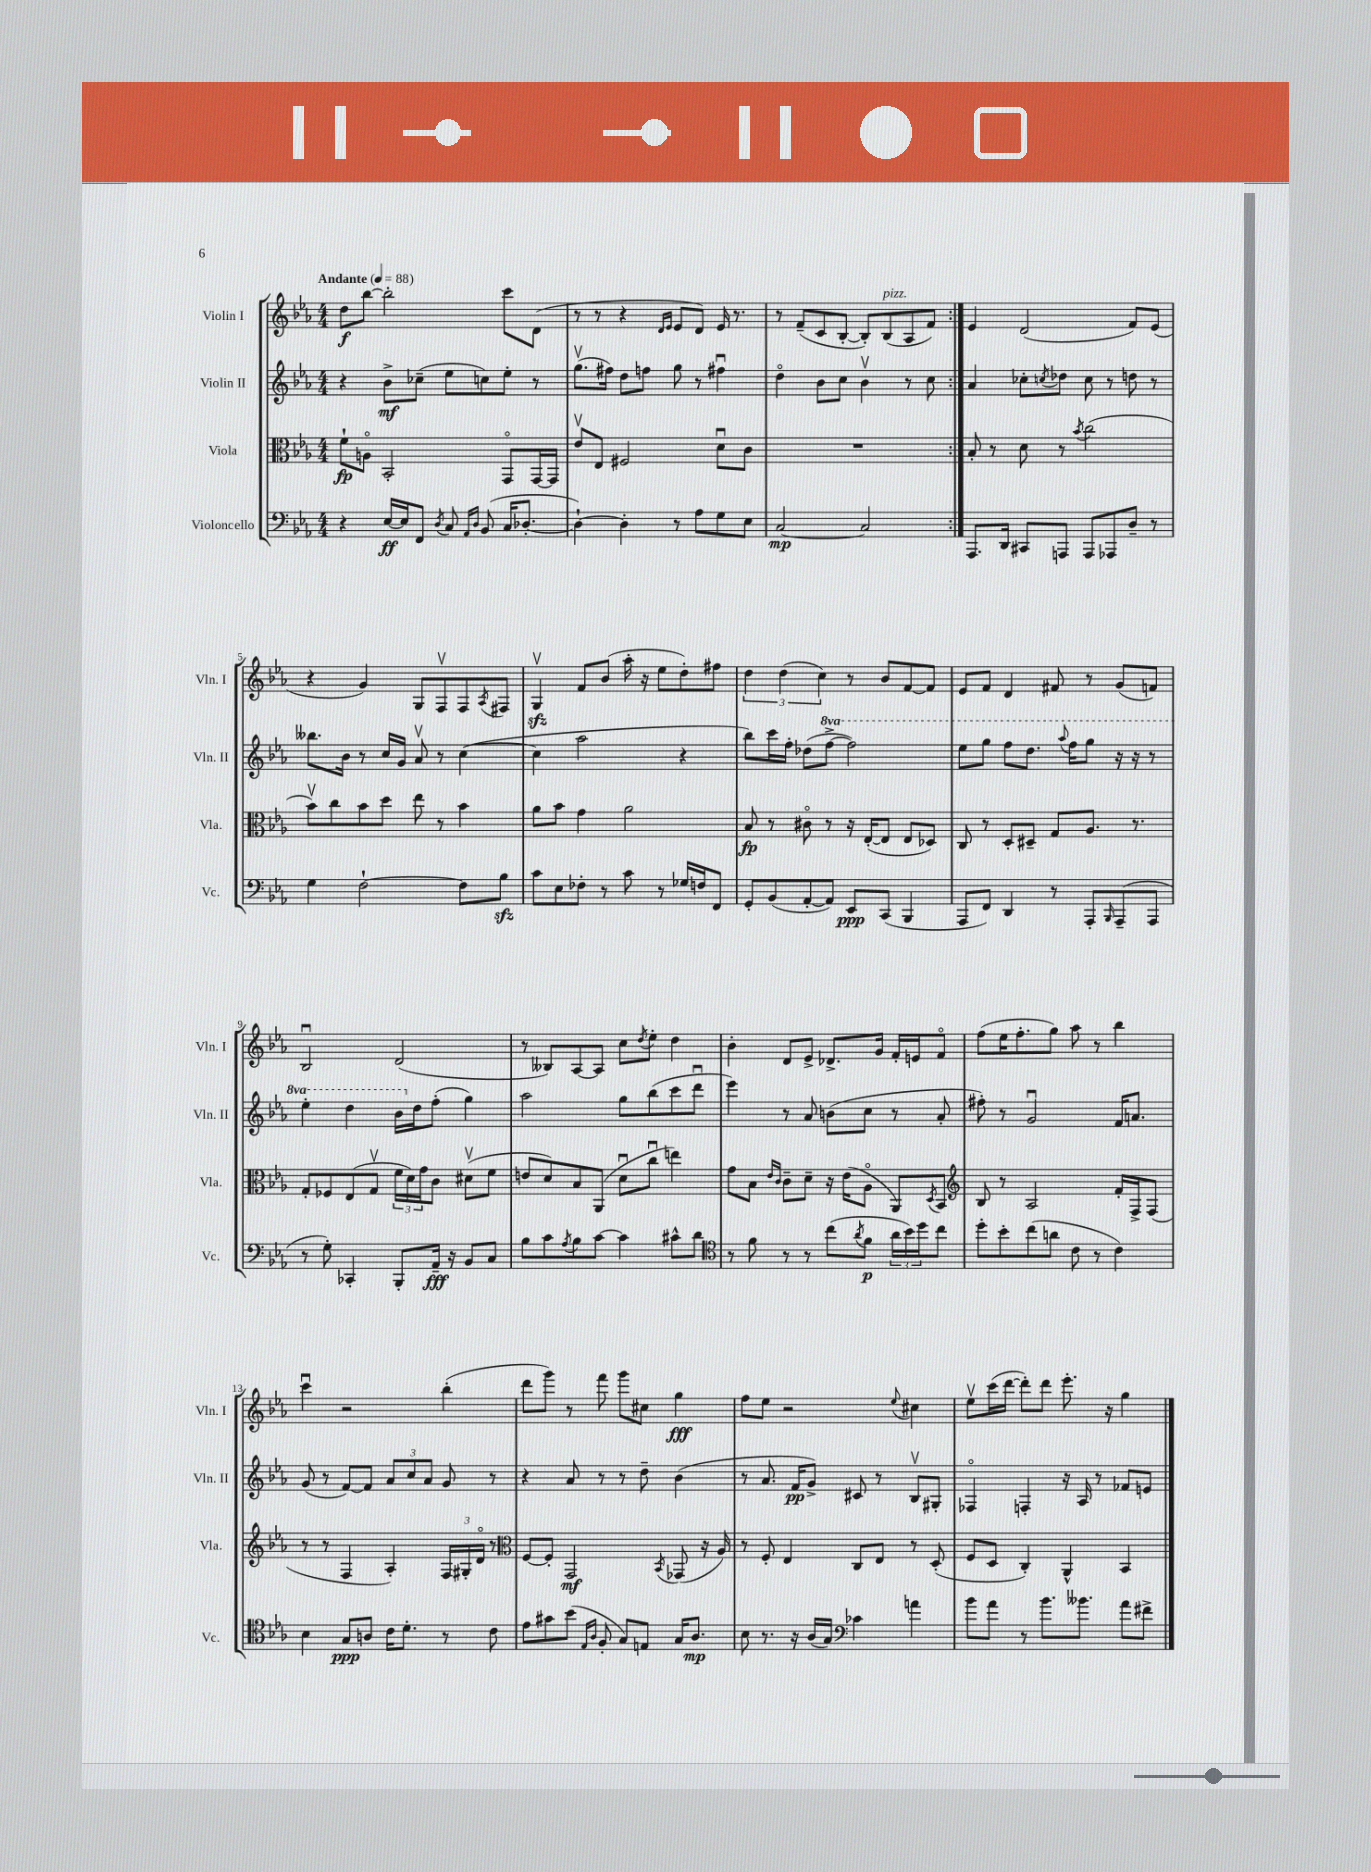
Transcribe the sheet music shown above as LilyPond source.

<<
\new StaffGroup <<
\new Staff = "s0" \with { instrumentName = "Violin I" shortInstrumentName = "Vln. I" } {
    \clef treble \key ees \major \numericTimeSignature \time 4/4 \tempo "Andante" 4 = 88
    \repeat volta 2 { d''8\f bes''8~ bes''2-. c'''8 d'8( |
    r8 r8 r4 \grace { d'16 ees'16 } ees'8 d'8) ees'16 r8. |
    r8 f'8--( c'8 bes8~-. bes8-.) bes8^\markup { \italic "pizz." }( aes8 f'8) | }
    ees'4 d'2( f'8) ees'8( |
    r4 g'4) g8 f8\upbow f8 \acciaccatura { aes8 } fis8 |
    g4\upbow\sfz f'8 bes'8( aes''16-. r16 ees''8 d''8-.) fis''8 |
    \tuplet 3/2 { d''4 d''4( c''4) } r8 bes'8 f'8~ f'8 |
    ees'8 f'8 d'4 fis'8 r8 g'8( f'8) |
    bes2\downbow d'2( |
    r8 beses8) aes8~ aes8 c''8 \acciaccatura { d''8 } ees''8-. d''4 |
    bes'4-. d'8 ees'8-> des'8.-> g'16 f'16-. e'16 f'8\flageolet |
    f''8( ees''16 f''8.-. g''8) aes''8 r8 bes''4 |
    c'''4\downbow r2 bes''4-.( |
    d'''8 g'''8) r8 f'''8 g'''8 cis''8 g''4\fff |
    f''8 ees''8 r2 \appoggiatura { ees''8 } cis''4 |
    ees''8\upbow c'''16( d'''16~ d'''8-.) d'''8 ees'''8.-. r16 g''4 \bar "|." |
}
\new Staff = "s1" \with { instrumentName = "Violin II" shortInstrumentName = "Vln. II" } {
    \clef treble \key ees \major \numericTimeSignature \time 4/4 \set Staff.ottavationMarkups = #ottavation-simple-ordinals
    \repeat volta 2 { r4 bes'8->\mf ces''8--( ees''8 c''8) ees''8-. r8 |
    g''8.\upbow( fis''16) d''8 f''8 g''8 r8 fis''4\downbow |
    d''4\flageolet bes'8 c''8 bes'4\upbow r8 c''8 | }
    aes'4 ces''8-. \acciaccatura { c''8 } des''8 c''8 r8 d''8 r8 |
    beses''8. bes'16 r8 c''16 g'16 aes'8\upbow r8 c''4~( |
    c''4 aes''2 r4 |
    bes''8) c'''16 f''16-. des''8( \ottava #1 f'''8~-> f'''2) |
    ees'''8 g'''8 f'''8 d'''8. \appoggiatura { aes'''8 } f'''16 g'''8 r16 r16 r8 |
    ees'''4-. d'''4 bes''16 \ottava #0 d''16 f''8-.( g''4) |
    aes''2 g''8 bes''8( c'''8 d'''8\downbow |
    ees'''4) r8 aes'8 b'8( c''8 r8 aes'8-. |
    fis''8-.) r8 g'2\downbow f'16 a'8. |
    g'8( r8 f'8~) f'8 \tuplet 3/2 { aes'8 c''8 aes'8 } g'8 r8 |
    r4 aes'8 r8 r8 d''8-- bes'4( |
    r8 aes'8. f'16\pp g'8->) cis'8 r8 bes8\upbow gis8-. |
    fes4\flageolet f4-. r16 aes16 r8 fes'8 e'8 \bar "|." |
}
\new Staff = "s2" \with { instrumentName = "Viola" shortInstrumentName = "Vla." } {
    \clef alto \key ees \major \numericTimeSignature \time 4/4
    \repeat volta 2 { f'8-!\fp a8\flageolet bes,2-. g,8\flageolet g,16~ g,16 |
    ees'8\upbow ees8 fis2 d'8\downbow c'8 |
    R1 | }
    bes8-. r8 d'8 r8 \acciaccatura { bes'8 } c''2( |
    bes'8\upbow) c''8 bes'8 d''8 ees''8 r8 bes'4 |
    aes'8 bes'8 g'4 aes'2 |
    bes8\fp r8 cis'8\flageolet r8 r16 ees16~-.( ees8 ees8 des8) |
    c8 r8 d8-. dis8-- g8 aes8. r8. |
    g8-. fes8 ees8( g8\upbow \tuplet 3/2 { f'16 d'16) g'16 } c'8 dis'8\upbow( f'8 |
    e'8 d'8) bes8 aes,8( d'8\downbow c''8\downbow e''4) |
    g'8 bes8 \grace { ees'16 c'16 } c'8-- d'8-- r16 ees'16( aes8\flageolet aes,8) \acciaccatura { d8 } bes,8 |
    \clef treble bes8 r8 aes2 f'16-. f16-> f8( |
    r8 r8 f4 aes4-.) \tuplet 3/2 { f16 gis16-. d'16\flageolet } r8 |
    \clef alto f8~ f8-. g,2\mf \acciaccatura { bes,8 } ges,8( r16 aes16) |
    r8 f8-. ees4 c8 ees8 r8 d8-.( |
    f8 d8 c4-.) aes,4-^ bes,4 \bar "|." |
}
\new Staff = "s3" \with { instrumentName = "Violoncello" shortInstrumentName = "Vc." } {
    \clef bass \key ees \major \numericTimeSignature \time 4/4
    \repeat volta 2 { r4 ees16~\ff ees16 f,8 \acciaccatura { d8 } c8 \grace { aes,16 d16 } bes,8( c16 des8.~-. |
    des4~-!) des4-. r8 aes8 g8 ees8 |
    c2~\mp c2 | }
    aes,,8. d,16 cis,8 a,,8 a,,8 aes,,8 d8-- r8 |
    g4 f2~-! f8 bes8\sfz |
    c'8 ees8 fes8-. r8 c'8 r8 ges16 f16 f,8 |
    g,8-. bes,8( aes,8~-. aes,8) ees,8\ppp c,8( bes,,4 |
    aes,,8 f,8) d,4 r8 aes,,8-. \grace { bes,,16 } aes,,8--( aes,,8 |
    r8 g8-.) ces,4-. bes,,8-. aes,16--\fff r16 bes,8 c8 |
    bes8 c'8 \acciaccatura { aes8 } bes8 c'8~ c'4 cis'8-^ d'8 |
    \clef tenor r8 f'8 r8 r8 c''8( \acciaccatura { aes'8 } f'8\p \tuplet 3/2 { aes'16 bes'16) d''16 } c''8 |
    d''8-. bes'8-. c''8( a'8 c'8 r8 c'4) |
    bes4 g8\ppp a8 c'16 d'8.-. r8 c'8 |
    ees'8 gis'8 bes'8( \grace { ees16 aes16 } f8-. g8) e8 g16 aes8.\mp |
    bes8 r8. r16 aes16( g16) \clef bass ces'4 a'4 |
    bes'8 aes'8 r8 bes'8. beses'8. aes'8 fis'8-> \bar "|." |
}
>>
>>
